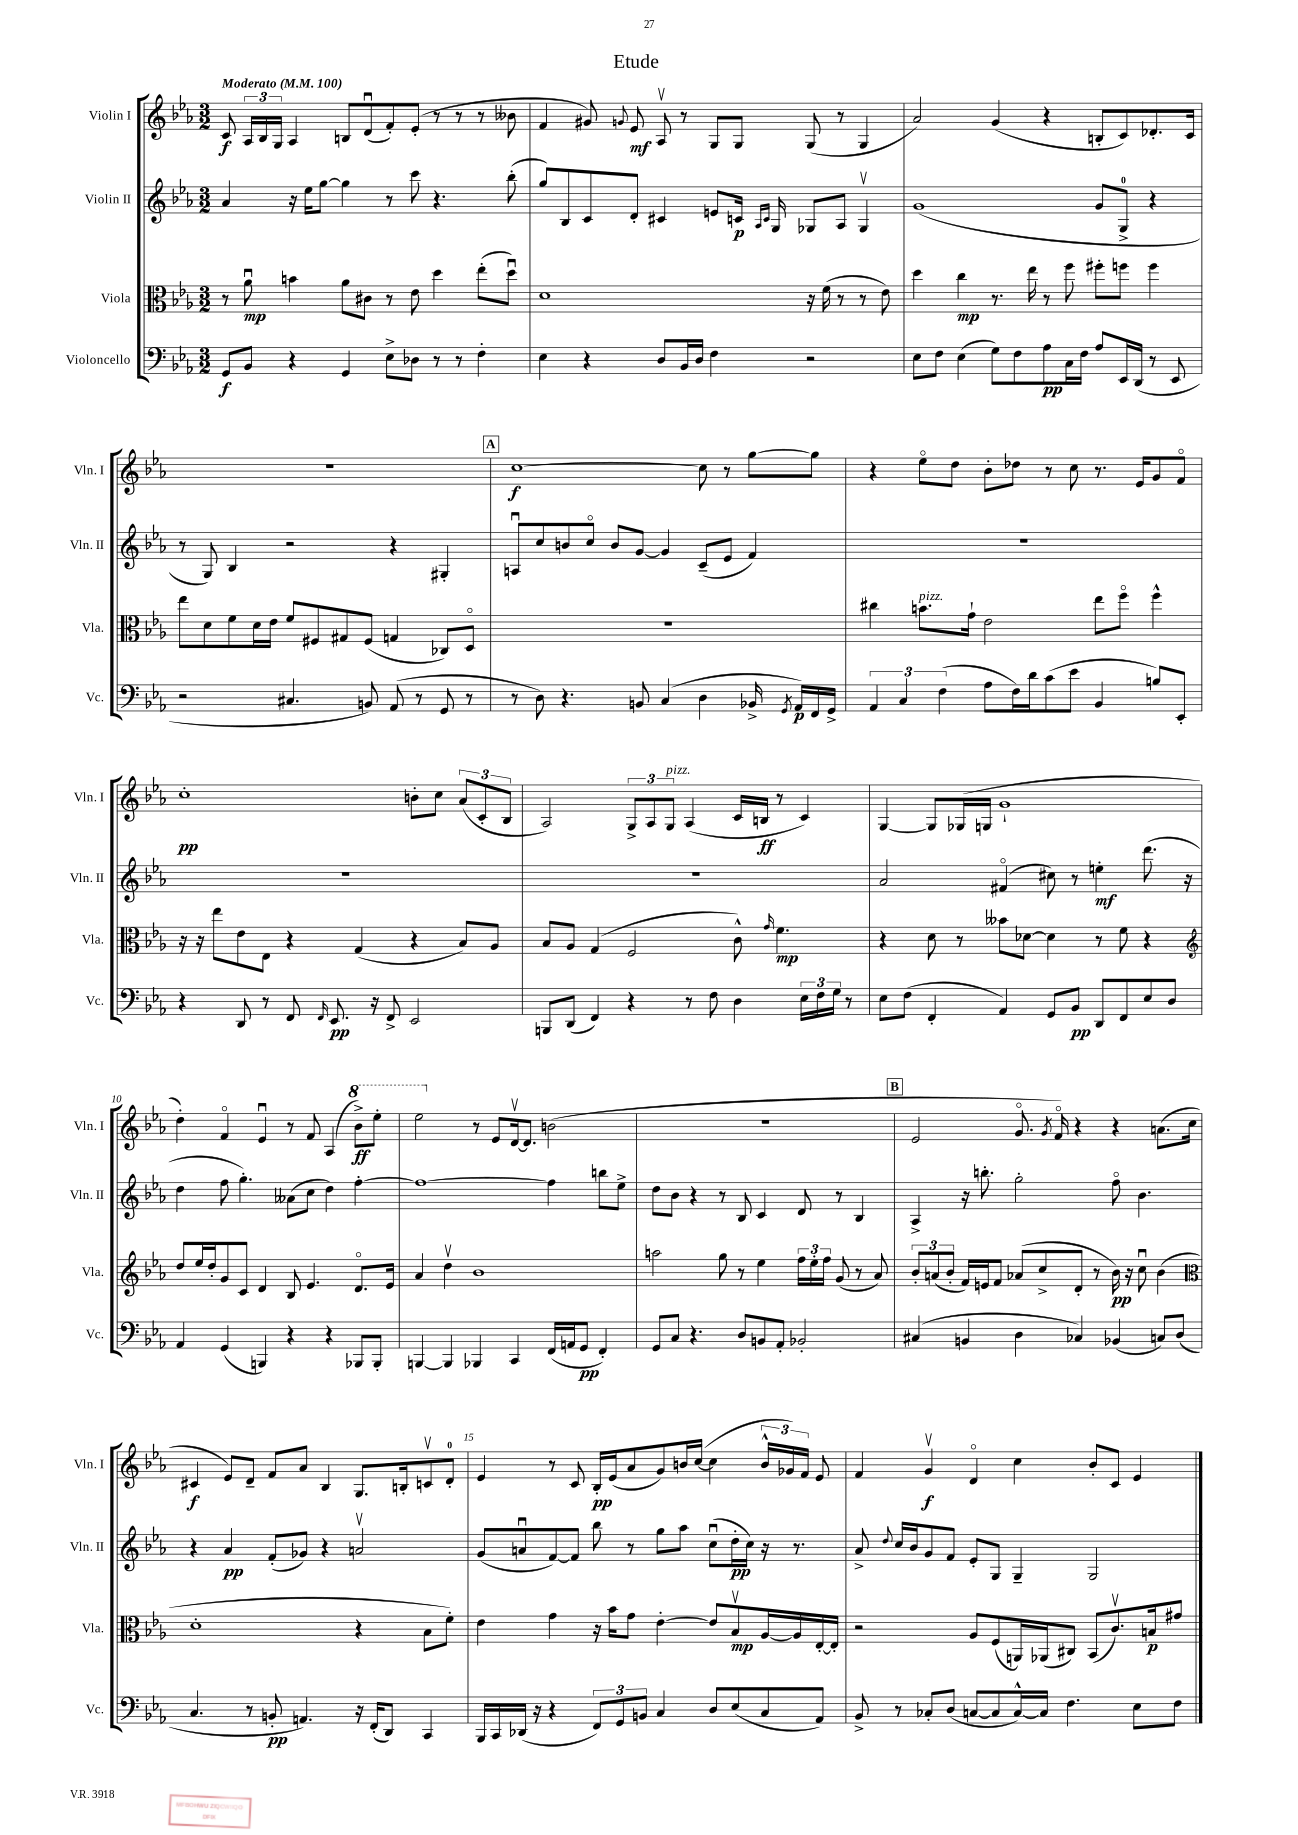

**kern	**kern	**kern	**kern
*staff4	*staff3	*staff2	*staff1
*clefF4	*clefC3	*clefG2	*clefG2
*k[b-e-a-]	*k[b-e-a-]	*k[b-e-a-]	*k[b-e-a-]
*M3/2	*M3/2	*M3/2	*M3/2
*MM100	*MM100	*MM100	*MM100
8GG	8r	4a-	8c
8BB-	8a-u	.	24A-
.	.	.	24B-
.	.	.	24G
4r	4b	16r	4A-
.	.	16ee-	.
.	.	[8gg	.
4GG	8a-	4gg]	8B
.	8c#	.	(8du
8E-^	8r	8r	8f')
8D-	8e-	8ccc	(8e-'
8r	4dd	4.r	8r
8r	.	.	8r
4F'	(8ee-'	.	8r
.	8ddu)	(8bb-'	8b--
=	=	=	=
4E-	1d	8gg)	4f
.	.	8B-	.
4r	.	8c	8g#)
.	.	.	8qqg
.	.	8d'	8e-
8D	.	4c#	8A-v
16BB-	.	.	8r
16D	.	.	.
4F	.	8e	8G
.	.	16c	8G
.	.	16qqA-	.
.	.	16qqc	.
.	.	16G	.
2r	16r	8G-	(8G
.	(16f	.	.
.	8r	8A-	8r
.	8r	4G-v	4G
.	8e-)	.	.
=	=	=	=
8E-	4dd	(1g	2a-)
8F	.	.	.
(4E-	4cc	.	.
8G)	8.r	.	(4g
8F	.	.	.
.	16ee-	.	.
8A-	8r	.	4r
16C	8ff	.	.
16F	.	.	.
8A-	8ff#'	8g	8B'
16EE-	8ff	8G^	8c)
(16DD	.	.	.
8r	4ff	4r	8.d-'
8EE-	.	.	.
.	.	.	16c
=	=	=	=
2r	8ee-	8r	1.r
.	8d	8G)	.
.	8f	4B-	.
.	16d	.	.
.	16e-	.	.
4.C#	8f	2r	.
.	8F#	.	.
.	8G#	.	.
8BB)	(8F#	.	.
(8AA-	4G	4r	.
8r	.	.	.
8GG	8C-)	4G#'	.
8r	8Do	.	.
=	=	=	=
8r	1.r	8Au	[1cc
8D)	.	8cc	.
4.r	.	8b	.
.	.	8cco	.
.	.	8b	.
8BB	.	[8g	.
(4C	.	4g]	.
4D	.	(8c~	8cc]
.	.	8e-	8r
16BB-^	.	4f)	[8gg
8qGG	.	.	.
16AA-)	.	.	.
16FF	.	.	8gg]
16GG^	.	.	.
=	=	=	=
6AA-	4cc#	1.r	4r
6C	.	.	.
.	8.b	.	8ee-o
(6F	.	.	.
.	.	.	8dd
.	16g`	.	.
8A-	2e-	.	8b-'
16F)	.	.	8dd-
16d	.	.	.
(8c	.	.	8r
8e-	.	.	8cc
4BB-	8ee-	.	8.r
.	8ffo	.	.
.	.	.	16e-
8B)	4ff^^	.	8g
8EE-'	.	.	8fo
=	=	=	=
4r	16r	1.r	1cc'
.	16r	.	.
.	8ee-	.	.
8DD	8e-	.	.
8r	8E-	.	.
8FF	4r	.	.
16qqFF	.	.	.
8.EE-	.	.	.
.	(4G	.	.
16r	.	.	.
8FF^	.	.	.
2EE-	4r	.	8b'
.	.	.	8cc
.	8B-)	.	(12a-
.	.	.	12c'
.	8A-	.	.
.	.	.	12B-
=	=	=	=
8BBB	8B-	1.r	2A-)
(8DD	8A-	.	.
4FF)	(4G	.	.
4r	2F	.	12G^
.	.	.	12A-
.	.	.	12G
8r	.	.	(4A-
8F	.	.	.
4D	8c^^)	.	16c
.	.	.	16B
.	16qqg	.	.
.	4.f	.	8r
24E-	.	.	4c)
24F	.	.	.
24G	.	.	.
8r	.	.	.
=	=	=	=
8E-	4r	2a-	[4G
(8F	.	.	.
4FF'	8d	.	8G]
.	8r	.	(16G-
.	.	.	16G
4AA-)	8b--	(4f#o	1g`
.	[8d-	.	.
8GG	4d-]	8cc#)	.
8BB-	.	8r	.
8DD	8r	4ee'	.
8FF	8f	.	.
8E-	4r	(8.ddd	.
8D	.	.	.
.	.	16r	.
=	=	=	=
*	*clefG2	*	*
4AA-	8dd	4dd	4dd')
.	16ee-	.	.
.	16dd'	.	.
(4GG	8g	8ff	4fo
.	8c	4.gg')	.
4BBB)	4d	.	4e-u
4r	8B-	(8a--	8r
.	4.e-	8cc	8f
4r	.	4dd)	(4A-
8BBB-	8.do	[4ff'	8bb-^)
8BBB-'	.	.	8eee-'
.	16e-	.	.
=	=	=	=
[4BBB	4a-	1ff_	2eee-
4BBB]	4ddv	.	.
4BBB-	1b-	.	8r
.	.	.	8e-
4CC	.	.	[16dv
.	.	.	8.d]
(16FF	.	4ff]	(2b
16AA	.	.	.
8GG	.	.	.
4FF')	.	8bb	.
.	.	8ee-^	.
=	=	=	=
8GG	2aa	8dd	1.r
8C	.	8b-	.
4.r	.	4r	.
.	8gg	8r	.
8D	8r	8B-	.
8BB	4ee-	4c	.
8AA-'	.	.	.
2BB-'	24ff	8d	.
.	24ee-'	.	.
.	24ff	.	.
.	(8g	8r	.
.	8r	4B-	.
.	8a-)	.	.
=	=	=	=
(4C#	12b-'	4A-^	2e-
.	(12a	.	.
.	12b-'	.	.
4BB	16f)	16r	.
.	16e	8.bb'	.
.	8f	.	.
4D	(8a-	2gg'	8.go
.	8cc^	.	.
.	.	.	8qg
.	.	.	16fo)
4C-)	8d'	.	4r
.	8r	.	.
(4BB-	16b-)	8ffo	4r
.	16r	.	.
.	8ccu	4.b-	.
8C)	(4b-	.	(8.a
(8D	.	.	.
.	.	.	16cc
=	=	=	=
*	*clefC3	*	*
4.C	1d'	4r	4c#
.	.	4a-	8e-)
8r	.	.	8d~
8BB'	.	(8f'	8f
4.AA)	.	8g-)	8a-
.	.	4r	4B-
16r	4r	2av	8.G
(16FF'	.	.	.
8DD)	.	.	.
.	.	.	16B'
4CC	8B-	.	8cv
.	8f')	.	8d'
=	=	=	=
16BBB-	4e-	(8g	4e-
16CC	.	.	.
(16DD-	.	8au	.
16r	.	.	.
4r	4g	[8f)	8r
.	.	8f]	8c
12FF)	16r	8bb-	16B-'
.	16b-	.	(16e-
12GG	.	.	.
.	8g	8r	8a-
12BB	.	.	.
4C	[4e-'	8gg	8g)
.	.	8aa-	16b
.	.	.	([16cc
8D	8e-]	(8ccu	4cc]
(8E-	8B-v	16dd'	.
.	.	16cc)	.
8C	[16A-	16r	24b^^
.	.	.	24g-)
.	16A-]	8.r	.
.	.	.	24f
8AA-)	[16E-'	.	8e-
.	16E-']	.	.
=	=	=	=
8BB-^	2r	8a-^	4f
.	.	8qqdd	.
8r	.	16cc	.
.	.	16b-	.
8C-'	.	8g	4gv
(8D	.	8f	.
[8C	8A-	8e-'	4do
8C]	(8F	8G	.
[16C^^)	16AA)	4G~	4cc
16C]	(16AA-	.	.
4.F	8C#)	.	.
.	(8BB-	2G	8b-'
.	8.cv)	.	8c
8E-	.	.	4e-
.	16B	.	.
8F	8g#	.	.
==	==	==	==
*-	*-	*-	*-
